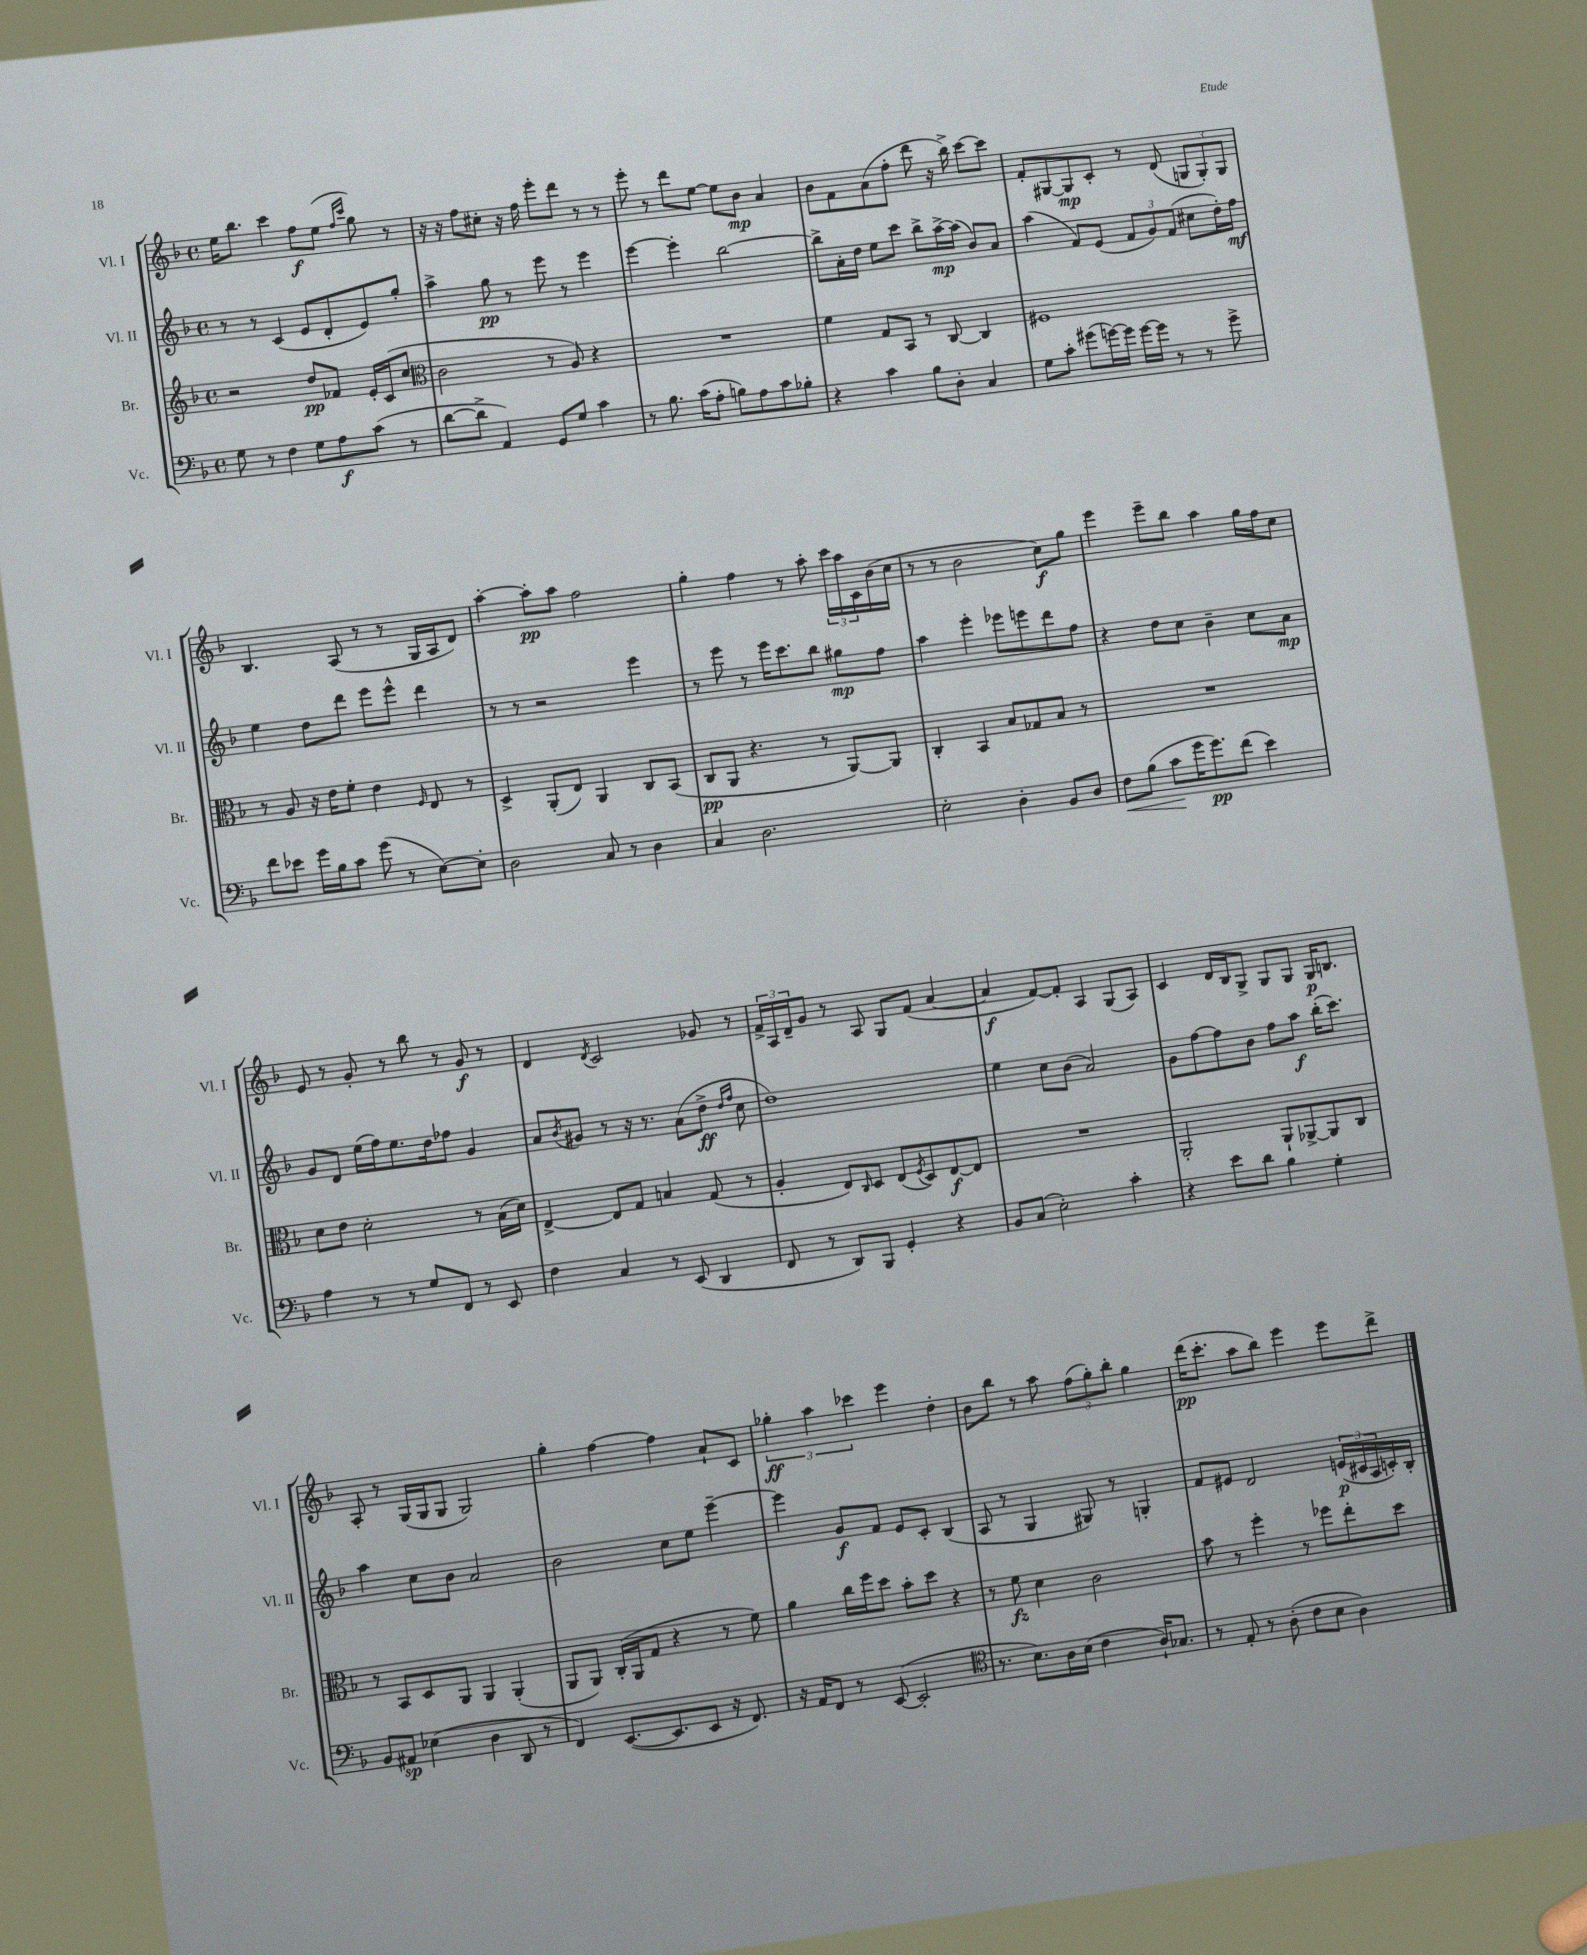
<<
\new StaffGroup <<
\new Staff = "s0" \with { instrumentName = "Vl. I" shortInstrumentName = "Vl. I" } {
    \clef treble \key f \major \defaultTimeSignature \time 4/4
    e''16 bes''8. c'''4 f''8\f e''8( \grace { f''16 c'''16 } g''8) r8 |
    r16 r16 f''8 cis''8-. r16 f''16 e'''8-. d'''8 r8 r8 |
    e'''8-. r8 d'''8 e''8~ e''8 bes'8\mp a'4 |
    bes'8 f'8 a'8( f''8-. d'''8 r16 bes''16->) c'''8~ c'''8 |
    f'8-. gis8~ gis8\mp c'8-. r8 d'8( \tuplet 3/2 { g8 g8-.) g8 } |
    bes4. a8( r8 r8 g16 a16 d'8) |
    a''4~-. a''8-.\pp a''8 f''2 |
    g''4-. f''4 r8 a''8-. \tuplet 3/2 { c'''16 a''16 c'16 } bes'16( c''16 |
    r8 r8 bes'2 c''8\f) g''8 |
    e'''4 e'''8-- bes''8 a''4 g''16 f''16 c''8 |
    e'8 r8 g'8-. r8 bes''8 r8 g'8\f r8 |
    d'4 \acciaccatura { d'8 } c'2 ges'8 r8 |
    \tuplet 3/2 { f'16-> a16 d'16-- } g'8 r8 a8 g8 f'8( a'4~ |
    a'4\f f'8~) f'8-. a4 g8( a8) |
    c'4 d'16 bes16 g8-> g8 g8 g16\p b8. |
    a8-. r8 g16( g16 g8 g2) |
    g''4-. f''4~ f''4 a'8-! c'8 |
    \tuplet 3/2 { ges''4-.\ff a''4 ces'''4 } e'''4 d''4-. |
    bes'8 bes''8 r8 a''8 \tuplet 3/2 { f''8( g''8-.) bes''8-. } g''4 |
    d'''16\pp( c'''8.-. a''8 bes''8) e'''4 e'''8 d'''8-> \bar "|." |
}
\new Staff = "s1" \with { instrumentName = "Vl. II" shortInstrumentName = "Vl. II" } {
    \clef treble \key f \major \defaultTimeSignature \time 4/4
    r8 r8 c'4( e'8 d'8-. e'8) g''8-. |
    a''4-> g''8\pp r8 e'''8 r8 e'''4 |
    e'''4~ e'''4-. bes''2~ |
    bes''8-> a'16-. d''16 e''8 c'''8 bes''8-> a''16~->\mp a''16( bes'8) a'8 |
    a''4( f'8) e'8( \tuplet 3/2 { f'8 g'8) f'8( } cis''8 d''16-.) f''16\mf |
    e''4 d''8 d'''8 e'''8 e'''8-^ d'''4 |
    r8 r8 r2 e'''4 |
    r8 e'''8 r8 e'''16 c'''8. bes''8 gis''8\mp f''8 |
    a''4 e'''4-. ees'''8 e'''8 d'''8 f''8 |
    r4 d''8 c''8 bes'4-- c''8 a'8\mp |
    g'8 d'8 e''16( f''16) e''8. d''16 fes''8 g'4 |
    a'8 \acciaccatura { bes'8 } gis'8 r8 r16 r8. a'8( d''8->\ff \grace { d''16 f''16 } c''8 |
    d''1) |
    e''4 c''8 bes'8( a'2) |
    g'8 f''8~ f''8 bes'8 f''8 a''8\f bes''16-.( c'''8.) |
    a''4 c''8 bes'8 a'2 |
    bes'2 c''8 e''8 e'''4~-- |
    e'''4 g'8\f f'8 e'8 c'8-. bes4( |
    a8 r8 g4 gis8) r8 g4-. |
    f'8 eis'8 d'2 \tuplet 3/2 { e'16\p( cis'16 a16 } c'16-.) bes16-. \bar "|." |
}
\new Staff = "s2" \with { instrumentName = "Br." shortInstrumentName = "Br." } {
    \clef treble \key f \major \defaultTimeSignature \time 4/4
    r2 d''8\pp fes'8 e'16-. c'16( c''8 |
    \clef alto c'2 r8 a8) r4 |
    R1 |
    f'4 g8 bes,8 r8 c8~ c4 |
    fis1 |
    r8 a8 r16 e'16 f'8-. e'4 \grace { f16 } e8 r8 |
    d4-> a,8-.( e8) a,4 c8 bes,8( |
    c8\pp a,8 r4. r8 a,8~) a,8 |
    c4-. bes,4 bes8 ges8 bes8 r8 |
    R1 |
    d'8 e'8 d'2-. r8 bes16( d'16) |
    e4~-> e8 g8 b4 g8( r8 |
    a4-. e8) \grace { c16 } d8 e8( \acciaccatura { f8 } d8) e8~\f e8 |
    R1 |
    a,2-. a,8-! aes,8~-> aes,8 c8 |
    r8 bes,8 d8 a,8 a,4 a,4-.( |
    a,8 a,8) c16-.( a,16 g8 r4 r8 f'8) |
    a'4 c''16 f''16 d''8 bes'8-. d''8 r4 |
    r8 f'8\fz d'4 c'2 |
    bes'8 r8 f''4-. r8 fes''8 e''8-. d''8 \bar "|." |
}
\new Staff = "s3" \with { instrumentName = "Vc." shortInstrumentName = "Vc." } {
    \clef bass \key f \major \defaultTimeSignature \time 4/4
    g8 r8 f4 g8 a8\f c'8( r8 |
    d'8~ d'8-> a,4) g,8 g8 c'4 |
    r8 bes8. c'16( a8-. b8) a8 c'8 bes8-. |
    r4 c'4 bes8 d8-. c4 |
    g8 c'8-. gis'8( g'16~) g'16 g'16~ g'16 r8 r8 g'8-> |
    f'8 ees'8 g'16 bes16 c'8 g'8( r8 e8~) e8-. |
    d2 c8 r8 d4 |
    c4 d2. |
    e2-. d4-. bes,8 d8 |
    f8\< bes8( c'8\! g'16 g'8.\pp) f'8( e'4) |
    a4 r8 r8 g8 f,8 r8 e,8 |
    f4 c4 r8 e,8( d,4 |
    f,8 r8 d,8) bes,,8 g,4-. r4 |
    bes,8 c8( e2-.) c'4-. |
    r4 e'8 d'8 bes4 g4-. |
    bes,8 ais,8\sp ees4( d4 d,8 r8 |
    f,4) e,8.~( e,8. e,8 r16 f,8.) |
    r16 a,16 f,8 r8 e,8~( e,2-. |
    \clef tenor r8. bes8.) a16 bes16( c'4 a16-!) ges8. |
    r8 e8-. r8 a8-.( c'8 bes8 a4) \bar "|." |
}
>>
>>
\layout { \context { \Score \remove "Bar_number_engraver" } }
